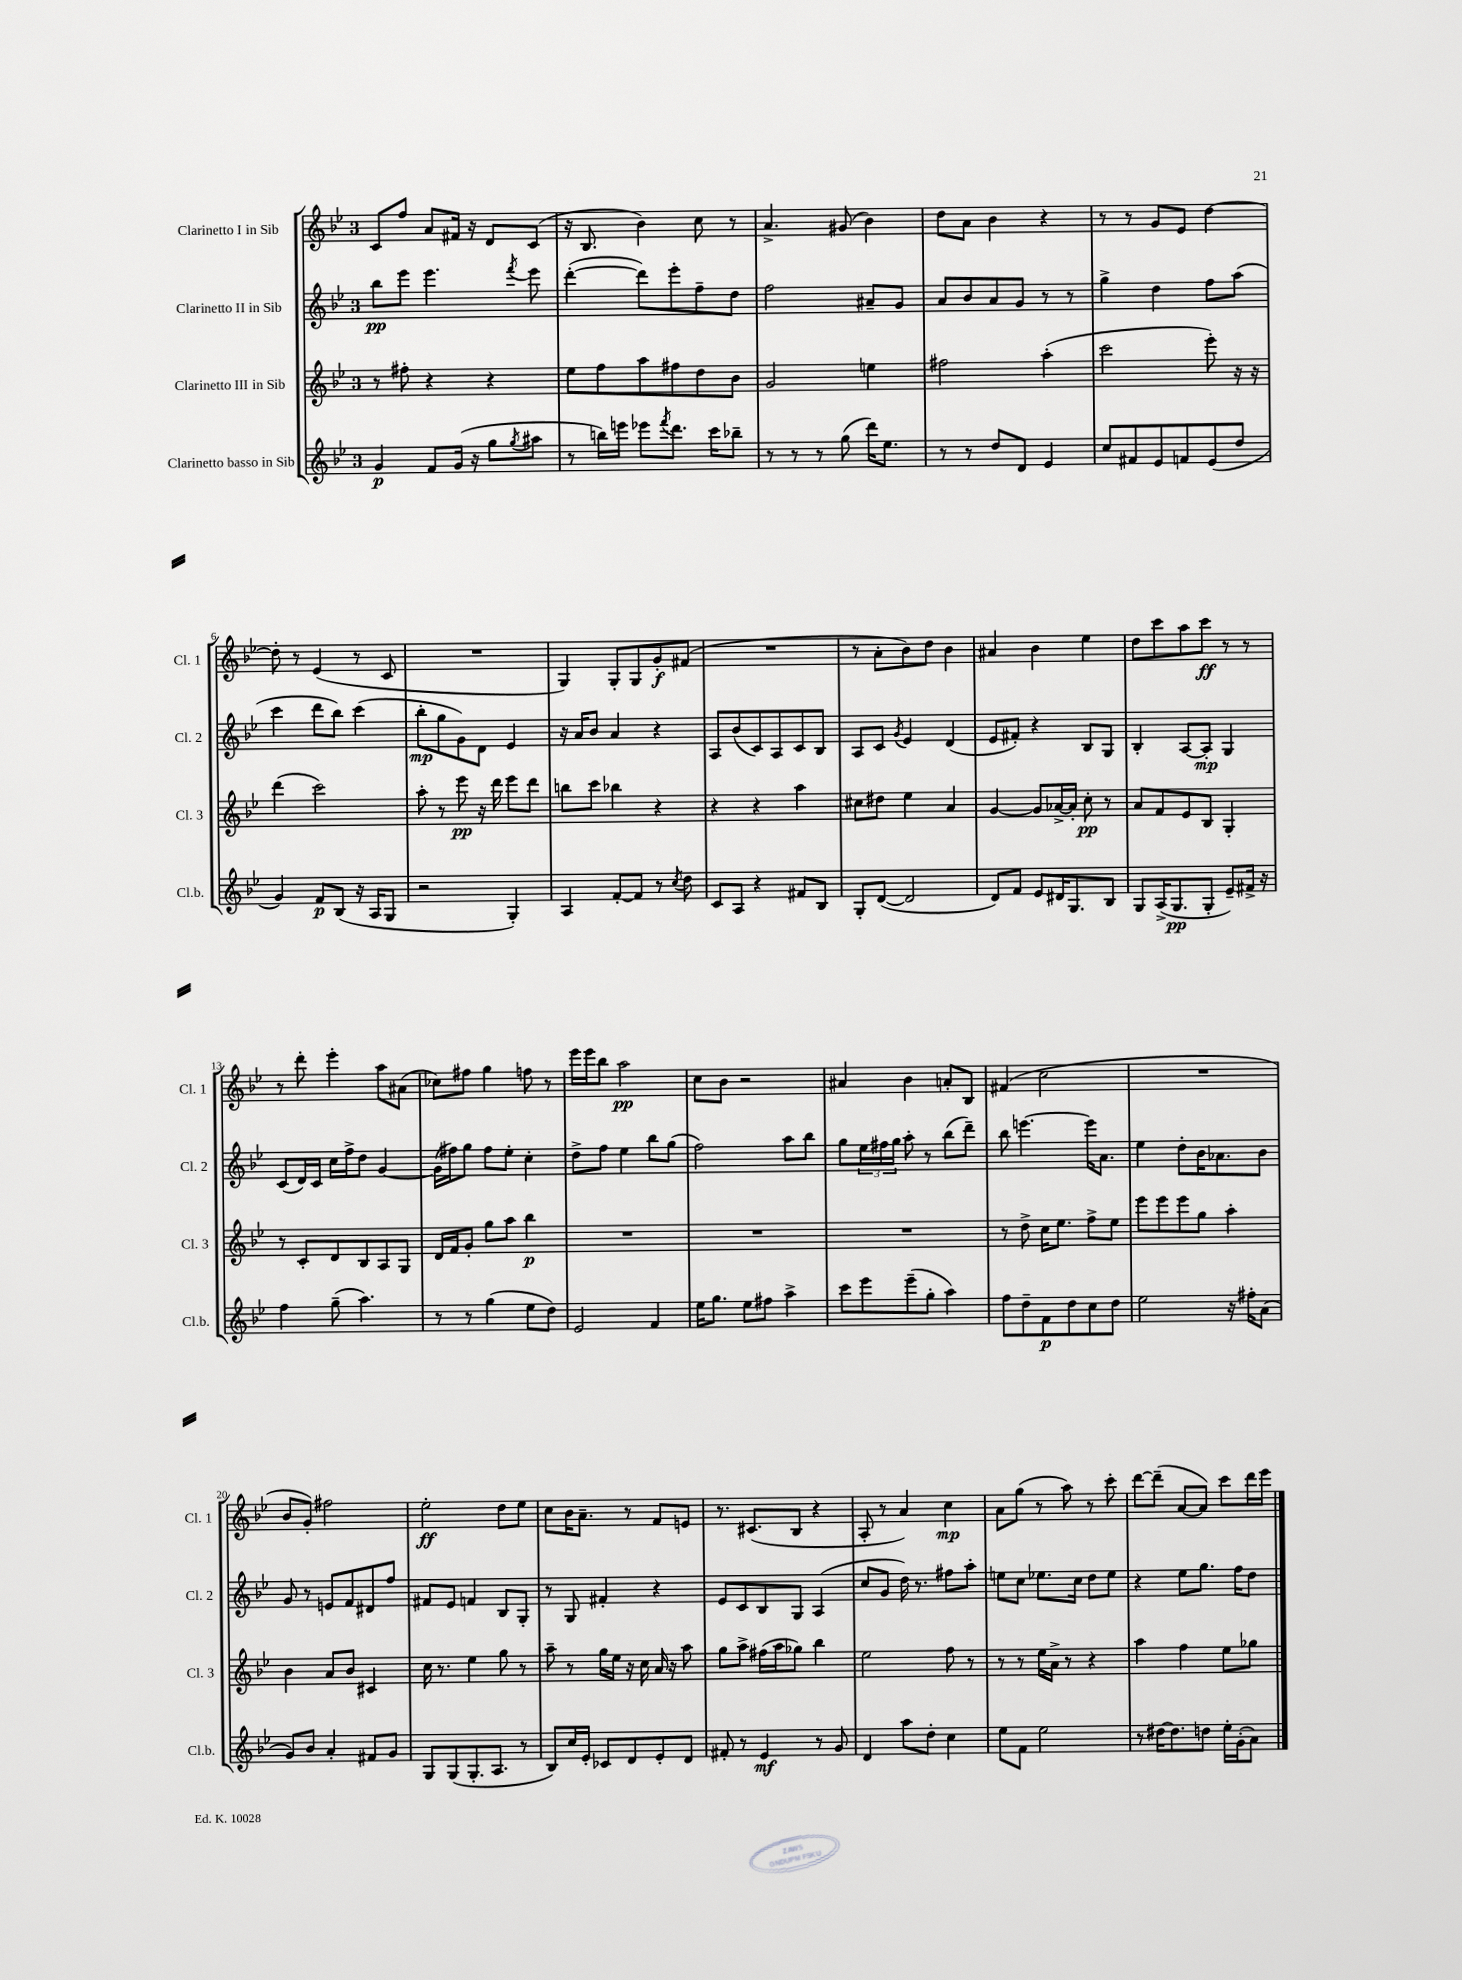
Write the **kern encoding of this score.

**kern	**dynam	**kern	**dynam	**kern	**dynam	**kern	**dynam
*part4	*part4	*part3	*part3	*part2	*part2	*part1	*part1
*staff4	*staff4	*staff3	*staff3	*staff2	*staff2	*staff1	*staff1
*I"Clarinetto basso in Sib	*	*I"Clarinetto III in Sib	*	*I"Clarinetto II in Sib	*	*I"Clarinetto I in Sib	*
*I'Cl.b.	*	*I'Cl. 3	*	*I'Cl. 2	*	*I'Cl. 1	*
*clefG2	*	*clefG2	*	*clefG2	*	*clefG2	*
*k[b-e-]	*	*k[b-e-]	*	*k[b-e-]	*	*k[b-e-]	*
*M3/4	*	*M3/4	*	*M3/4	*	*M3/4	*
=1	=1	=1	=1	=1	=1	=1	=1
4g/	p	8r	.	8bb-\L	pp	8c/L	.
.	.	8ff#X'\	.	8eee-\J	.	8ff/J	.
8f/L	.	4r	.	4.eee-\	.	8a/L	.
(16g/Jk	.	.	.	.	.	16f#X/Jk	.
16r	.	.	.	.	.	16r	.
8gg\L	.	4r	.	.	.	8d/L	.
8qgg/	.	.	.	8qfff/	.	.	.
8aa#X\J	.	.	.	8eee-\	.	(8c/J	.
=2	=2	=2	=2	=2	=2	=2	=2
8r	.	8ee-\L	.	([4ddd'\	.	16r	.
.	.	.	.	.	.	8.B-/	.
16bbn\LL)	.	8ff\	.	.	.	.	.
16eeen\JJ	.	.	.	.	.	.	.
8eee-X\L	.	8aa\	.	8ddd\L])	.	4b-\)	.
8qfff/	.	.	.	.	.	.	.
8.ddd\J	.	8ff#X\	.	8eee-'\	.	.	.
.	.	8dd\	.	8ff~\	.	8cc\	.
16ccc\KL	.	.	.	.	.	.	.
8bb-X~\J	.	8b-\J	.	8dd\J	.	8r	.
=3	=3	=3	=3	=3	=3	=3	=3
8r	.	2g/	.	2ff\	.	4.a^/	.
8r	.	.	.	.	.	.	.
8r	.	.	.	.	.	.	.
(8gg\	.	.	.	.	.	(8g#X/	.
16ddd\KL)	.	4een\	.	8a#X~/L	.	4b-\)	.
8.ee-\J	.	.	.	.	.	.	.
.	.	.	.	8g/J	.	.	.
=4	=4	=4	=4	=4	=4	=4	=4
8r	.	2ff#X\	.	8a/L	.	8dd\L	.
8r	.	.	.	8b-/	.	8a\J	.
8dd/L	.	.	.	8a/	.	4b-\	.
8d/J	.	.	.	8g/J	.	.	.
4e-/	.	(4aa'\	.	8r	.	4r	.
.	.	.	.	8r	.	.	.
=5	=5	=5	=5	=5	=5	=5	=5
8cc/L	.	2ccc\	.	4gg^\	.	8r	.
8f#X/	.	.	.	.	.	8r	.
8e-/	.	.	.	4dd\	.	8g/L	.
8fn/	.	.	.	.	.	8e-/J	.
(8e-/	.	8eee-'\)	.	8ff\L	.	[4dd\	.
8dd/J	.	16r	.	(8aa\J	.	.	.
.	.	16r	.	.	.	.	.
!!LO:LB:g=z
=6	=6	=6	=6	=6	=6	=6	=6
4g/)	.	(4ddd\	.	4ccc\	.	8dd'\]	.
.	.	.	.	.	.	8r	.
8f/L	p	2ccc\)	.	8ddd\L	.	(4e-/	.
(8B-/J	.	.	.	8bb-\J)	.	.	.
16r	.	.	.	(4ccc\	.	8r	.
16A/KL	.	.	.	.	.	.	.
8G/J	.	.	.	.	.	8c/	.
=7	=7	=7	=7	=7	=7	=7	=7
2r	.	8aa'\	.	8bb-'\L	mp	2.r	.
.	.	8r	.	8gg\	.	.	.
.	.	8eee-\	pp	8g\)	.	.	.
.	.	16r	.	8d\J	.	.	.
.	.	16ddd\	.	.	.	.	.
4G'/)	.	8eee-\L	.	4e-/	.	.	.
.	.	8ddd\J	.	.	.	.	.
=8	=8	=8	=8	=8	=8	=8	=8
4A/	.	8bbn\L	.	16r	.	4G/)	.
.	.	.	.	16a/KL	.	.	.
.	.	8ccc\J	.	8b-/J	.	.	.
[8f'/L	.	4bb-X\	.	4a/	.	8G'/L	.
8f/J]	.	.	.	.	.	8G/	.
8r	.	4r	.	4r	.	8g'/	f
8qcc/	.	.	.	.	.	.	.
8dd\	.	.	.	.	.	(8f#X/J	.
=9	=9	=9	=9	=9	=9	=9	=9
8c/L	.	4r	.	8A/L	.	2.r	.
8A/J	.	.	.	(8b-/	.	.	.
4r	.	4r	.	8c/)	.	.	.
.	.	.	.	8A/	.	.	.
8f#X/L	.	4aa\	.	8c/	.	.	.
8B-/J	.	.	.	8B-/J	.	.	.
=10	=10	=10	=10	=10	=10	=10	=10
8G'/L	.	8cc#X\L	.	8A/L	.	8r	.
([8d/J	.	8dd#X\J	.	8c/J	.	8a'\L	.
.	.	.	.	8qg/	.	.	.
2d/]	.	4ee-\	.	4e-/	.	8b-\)	.
.	.	.	.	.	.	8dd\J	.
.	.	4a/	.	(4d/	.	4b-\	.
=11	=11	=11	=11	=11	=11	=11	=11
8d/L)	.	[4g/	.	8e-/L	.	4a#X/	.
8f/J	.	.	.	8f#X'/J)	.	.	.
8e-/L	.	8g/L]	.	4r	.	4b-\	.
16d#X/K	.	[16a-X^/L	.	.	.	.	.
8.G/	.	16a-'/JJ]	.	.	.	.	.
.	.	8cc'\	pp	8B-/L	.	4ee-\	.
8B-/J	.	8r	.	8G/J	.	.	.
=12	=12	=12	=12	=12	=12	=12	=12
8G/L	.	8a/L	.	4B-'/	.	8dd\L	.
(16A^/K	.	8f/	.	.	.	8ccc\	.
8.G/	pp	.	.	.	.	.	.
.	.	8e-/	.	[8A/L	.	8aa\	.
8G'/J	.	8B-/J	.	8A'/J]	mp	8ccc\J	ff
8e-~/L)	.	4G'/	.	4G/	.	8r	.
16f#X^/Jk	.	.	.	.	.	8r	.
16r	.	.	.	.	.	.	.
!!LO:LB:g=z
=13	=13	=13	=13	=13	=13	=13	=13
4ff\	.	8r	.	(8c/L	.	8r	.
.	.	8c'/L	.	16d/L)	.	8ddd'\	.
.	.	.	.	16c/JJ	.	.	.
(8gg~\	.	8d/	.	16cc\LL	.	4eee-'\	.
.	.	.	.	16ff^\J	.	.	.
4.aa\)	.	8B-/	.	8dd\J	.	.	.
.	.	8A/	.	[4g/	.	8aa\L	.
.	.	8G/J	.	.	.	(8a#X\J	.
=14	=14	=14	=14	=14	=14	=14	=14
8r	.	16d/LL	.	(16g\LL]	.	8cc-X\L)	.
.	.	16f/J	.	16ff#X\J)	.	.	.
8r	.	8g'/J	.	8gg\J	.	8ff#X\J	.
(4gg\	.	8gg\L	.	8ff#\L	.	4gg\	.
.	.	8aa\J	.	8ee-'\J	.	.	.
8ee-\L	.	4bb-\	p	4cc'\	.	8ffn\	.
8dd\J)	.	.	.	.	.	8r	.
=15	=15	=15	=15	=15	=15	=15	=15
2e-/	.	2.r	.	8dd^\L	.	16eee-\LL	.
.	.	.	.	.	.	16eee-\J	.
.	.	.	.	8ff\J	.	8bb-\J	.
.	.	.	.	4ee-\	.	2aa\	pp
4f/	.	.	.	8bb-\L	.	.	.
.	.	.	.	(8gg\J	.	.	.
=16	=16	=16	=16	=16	=16	=16	=16
16ee-\KL	.	2.r	.	2ff\)	.	8cc\L	.
8.gg\J	.	.	.	.	.	.	.
.	.	.	.	.	.	8b-\J	.
8ee-\L	.	.	.	.	.	2r	.
8ff#X\J	.	.	.	.	.	.	.
4aa^\	.	.	.	8aa\L	.	.	.
.	.	.	.	8bb-\J	.	.	.
=17	=17	=17	=17	=17	=17	=17	=17
8ccc\L	.	2.r	.	8gg\L	.	4a#X/	.
8eee-\	.	.	.	24ee-\L	.	.	.
.	.	.	.	24ff#X\	.	.	.
.	.	.	.	24gg\JJ	.	.	.
(8eee-~\	.	.	.	8aa'\	.	4b-\	.
8gg'\J	.	.	.	8r	.	.	.
4aa\)	.	.	.	(8bb-\L	.	8an'/L	.
.	.	.	.	8ddd~\J)	.	8B-/J	.
=18	=18	=18	=18	=18	=18	=18	=18
8ff\L	.	8r	.	8bb-\	.	(4f#X/	.
8dd~\	.	8dd^\	.	[4.eeen\	.	.	.
8f\	p	16cc\KL	.	.	.	2cc\	.
.	.	8.ee-\J	.	.	.	.	.
8dd\	.	.	.	.	.	.	.
8cc\	.	8ff^\L	.	16eee\KL]	.	.	.
.	.	.	.	8.a\J	.	.	.
8dd\J	.	8ee-\J	.	.	.	.	.
=19	=19	=19	=19	=19	=19	=19	=19
2ee-\	.	8eee-\L	.	4ee-\	.	2.r	.
.	.	8eee-\	.	.	.	.	.
.	.	8eee-\	.	8dd'\L	.	.	.
.	.	8gg\J	.	16b-\K	.	.	.
.	.	.	.	8.a-X\	.	.	.
16r	.	4aa'\	.	.	.	.	.
16ff#X'\KL	.	.	.	.	.	.	.
(8a\J	.	.	.	8b-\J	.	.	.
!!LO:LB:g=z
=20	=20	=20	=20	=20	=20	=20	=20
8g/L)	.	4b-\	.	8g/	.	8b-/L	.
8b-/J	.	.	.	8r	.	8g'/J)	.
4a'/	.	8a/L	.	8en/L	.	2ff#X\	.
.	.	8b-/J	.	8f/	.	.	.
8f#X/L	.	4c#X/	.	8d#X/	.	.	.
8g/J	.	.	.	8ff/J	.	.	.
=21	=21	=21	=21	=21	=21	=21	=21
8G/L	.	16cc\	.	8f#X/L	.	2ee-'\	ff
.	.	8.r	.	.	.	.	.
(8G/	.	.	.	8e-/J	.	.	.
8.G'/	.	4ee-\	.	4fn/	.	.	.
8.A/J	.	.	.	.	.	.	.
.	.	8gg\	.	8B-/L	.	8dd\L	.
8r	.	8r	.	8G'/J	.	8ee-\J	.
=22	=22	=22	=22	=22	=22	=22	=22
8B-/L)	.	8aa~\	.	8r	.	8cc\L	.
16cc/L	.	8r	.	8G/	.	16b-\K	.
16e-'/JJ	.	.	.	.	.	8.a~\J	.
8c-X/L	.	16gg\LL	.	4f#X'/	.	.	.
.	.	16ee-\JJ	.	.	.	.	.
8d/	.	16r	.	.	.	8r	.
.	.	16cc\	.	.	.	.	.
8e-'/	.	16a/	.	4r	.	8f/L	.
.	.	16r	.	.	.	.	.
8d/J	.	8aa\	.	.	.	8en/J	.
=23	=23	=23	=23	=23	=23	=23	=23
8f#X'/	.	8gg\L	.	8e-/L	.	8.r	.
8r	.	8aa^\J	.	8c/	.	.	.
.	.	.	.	.	.	(8.c#X/L	.
4e-/	mf	(16ff#X\LL	.	8B-/	.	.	.
.	.	16aa\J	.	.	.	.	.
.	.	8gg-X\J)	.	8G/J	.	8B-/J	.
8r	.	4bb-\	.	(4A/	.	4r	.
8g/	.	.	.	.	.	.	.
=24	=24	=24	=24	=24	=24	=24	=24
4d/	.	2ee-\	.	8cc/L	.	8A'/	.
.	.	.	.	8g/J	.	8r	.
8aa\L	.	.	.	16dd\)	.	4a/)	.
.	.	.	.	8.r	.	.	.
8dd'\J	.	.	.	.	.	.	.
4cc\	.	8ff\	.	8ff#X\L	.	4cc\	mp
.	.	8r	.	8aa'\J	.	.	.
=25	=25	=25	=25	=25	=25	=25	=25
8ee-\L	.	8r	.	8een\L	.	8a\L	.
8f\J	.	8r	.	8cc\J	.	(8gg\J	.
2ee-\	.	16ee-\LL	.	8.ee-X\L	.	8r	.
.	.	16a^\JJ	.	.	.	.	.
.	.	8r	.	.	.	8aa\)	.
.	.	.	.	16cc\Jk	.	.	.
.	.	4r	.	8dd\L	.	8r	.
.	.	.	.	8ee-\J	.	8ccc'\	.
=26	=26	=26	=26	=26	=26	=26	=26
8r	.	4aa\	.	4r	.	[8ddd\L	.
[16dd#X\KL	.	.	.	.	.	(8ddd~\J]	.
8.dd#\]	.	.	.	.	.	.	.
.	.	4ff\	.	8ee-\L	.	[8a/L	.
8ddn\J	.	.	.	8.gg\J	.	8a/J])	.
16ee-'\LL	.	8ee-\L	.	.	.	8ccc\L	.
(16g'\J	.	.	.	16ff\KL	.	.	.
8a\J)	.	8gg-X\J	.	8dd\J	.	16ddd\L	.
.	.	.	.	.	.	16eee-\JJ	.
==	==	==	==	==	==	==	==
*-	*-	*-	*-	*-	*-	*-	*-
